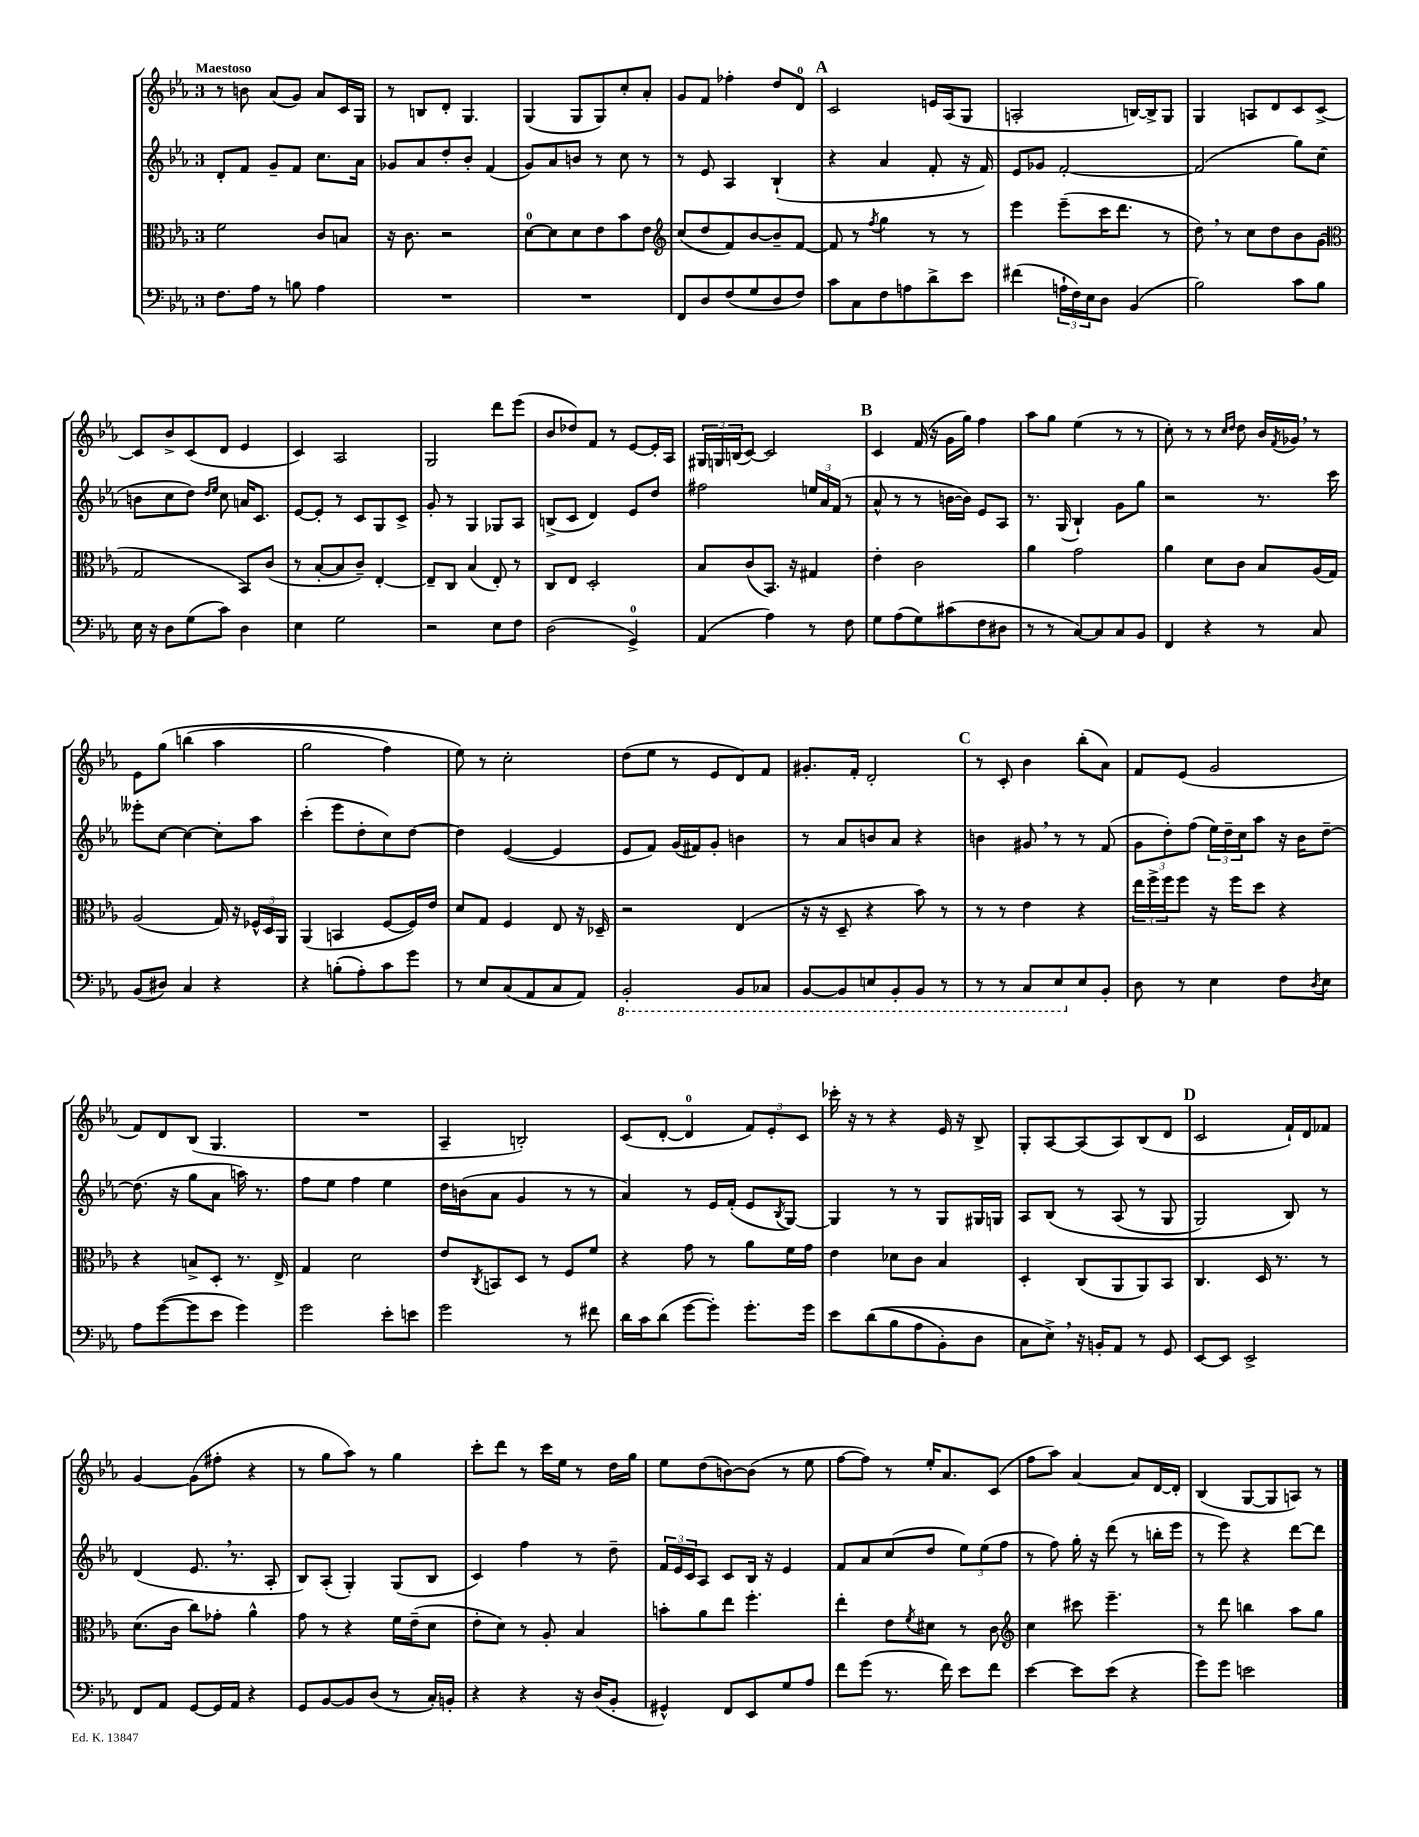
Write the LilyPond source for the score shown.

<<
\new StaffGroup <<
\new Staff = "s0" {
    \clef treble \key ees \major \once \override Staff.TimeSignature.style = #'single-digit \time 3/4 \tempo "Maestoso"
    r8 b'8 aes'8( g'8) aes'8 c'16 g16 |
    r8 b8 d'8-. g4. |
    g4( g8 g8) c''8-. aes'8-. |
    g'8 f'8 fes''4-. d''8 d'8-0 |
    \mark \markup { \bold "A" } c'2 e'16 aes16( g8 |
    a2-. b16~) b16-> g8 |
    g4 a8 d'8 c'8 c'8~-> |
    c'8 bes'8-> c'8( d'8 ees'4 |
    c'4) aes2 |
    g2 d'''8 ees'''8( |
    bes'8 des''8) f'8 r8 ees'8~ ees'16-. aes16 |
    \tuplet 3/2 { gis16 g16 b16( } c'8~) c'2 |
    \mark \markup { \bold "B" } c'4 f'16( r16 g'16 g''16) f''4 |
    aes''8 g''8 ees''4( r8 r8 |
    c''8-.) r8 r8 \grace { c''16 d''16 } d''8 bes'16 \acciaccatura { f'8 } ges'16 \breathe r8 |
    ees'8 g''8\( b''4( aes''4 |
    g''2 f''4) |
    ees''8\) r8 c''2-. |
    d''8( ees''8 r8 ees'8 d'8) f'8 |
    gis'8.-. f'16-. d'2-. |
    \mark \markup { \bold "C" } r8 c'8-. bes'4 bes''8-.( aes'8) |
    f'8 ees'8( g'2 |
    f'8) d'8 bes8( g4. |
    R2. |
    aes4-- b2-.) |
    c'8( d'8~-. d'4-0 \tuplet 3/2 { f'8) ees'8-. c'8 } |
    ces'''16-. r16 r8 r4 ees'16 r16 bes8-> |
    g8-. aes8~ aes8( aes8) bes8( d'8 |
    \mark \markup { \bold "D" } c'2 f'16-!) d'16 fes'8 |
    g'4~ g'8( fis''8-. r4 |
    r8 g''8 aes''8) r8 g''4 |
    c'''8-. d'''8 r8 c'''16 ees''16 r8 d''16 g''16 |
    ees''8 d''8( b'8~) b'8( r8 ees''8 |
    f''8~ f''8) r8 ees''16-. aes'8. c'8( |
    f''8 aes''8) aes'4~ aes'8 d'16~ d'16-. |
    bes4( g8~ g8 a8) r8 \bar "|." |
}
\new Staff = "s1" {
    \clef treble \key ees \major \once \override Staff.TimeSignature.style = #'single-digit \time 3/4
    d'8-. f'8 g'8-- f'8 c''8. aes'16 |
    ges'8 aes'8 d''8-. bes'8-. f'4( |
    g'8) aes'8 b'8 r8 c''8 r8 |
    r8 ees'8 aes4 bes4-!( |
    \mark \markup { \bold "A" } r4 aes'4 f'8-. r16 f'16) |
    ees'8 ges'8 f'2~-. |
    f'2( g''8) c''8( |
    b'8 c''8 d''8) \grace { d''16 ees''16 } c''8 a'16 c'8. |
    ees'8~ ees'8-. r8 c'8 g8 c'8-> |
    g'8-. r8 g4 ges8 aes8 |
    b8->( c'8 d'4) ees'8 d''8 |
    fis''2 \tuplet 3/2 { e''16 aes'16 f'16( } r8 |
    \mark \markup { \bold "B" } aes'8-^ r8 r8 b'16~ b'16) ees'8 aes8 |
    r8. g16( bes4-!) g'8 g''8 |
    r2 r8. c'''16 |
    eeses'''8-. c''8~ c''4~ c''8-. aes''8 |
    c'''4-.( ees'''8 d''8-. c''8) d''8~ |
    d''4 ees'4~( ees'4 |
    ees'8 f'8) g'16( fis'16) g'8-. b'4 |
    r8 aes'8 b'8 aes'8 r4 |
    \mark \markup { \bold "C" } b'4 gis'8 \breathe r8 r8 f'8( |
    \tuplet 3/2 { g'8 d''8-.) f''8( } \tuplet 3/2 { ees''16) d''16-- c''16 } aes''8 r16 bes'16 d''8~-- |
    d''8.( r16 g''8 aes'8 a''16) r8. |
    f''8 ees''8 f''4 ees''4 |
    d''16 b'16( aes'8 g'4 r8 r8 |
    aes'4) r8 ees'16 f'16-.( ees'8 \acciaccatura { bes8 } g8~) |
    g4 r8 r8 g8 gis16 g16 |
    aes8 bes8\( r8 aes8( r8 g8 |
    \mark \markup { \bold "D" } g2) bes8\) r8 |
    d'4( ees'8. \breathe r8. aes8-. |
    bes8) aes8-.( g4-.) g8( bes8 |
    c'4) f''4 r8 d''8-- |
    \tuplet 3/2 { f'16 ees'16 c'16 } aes8 c'8 bes16 r16 ees'4 |
    f'8 aes'8 c''8( d''8 \tuplet 3/2 { ees''8) ees''8( f''8 } |
    r8 f''8) g''16-. r16 d'''8( r8 b''16-. ees'''16 |
    r8 ees'''8) r4 d'''8~ d'''8 \bar "|." |
}
\new Staff = "s2" {
    \clef alto \key ees \major \once \override Staff.TimeSignature.style = #'single-digit \time 3/4
    f'2 c'8 b8 |
    r16 c'8. r2 |
    d'8-0~ d'8 d'8 ees'8 bes'8 ees'8 |
    \clef treble c''8( d''8 f'8) bes'8~ bes'8-- f'8~ |
    \mark \markup { \bold "A" } f'8 r8 \acciaccatura { f''8 } g''4 r8 r8 |
    ees'''4 ees'''8--( c'''16 d'''8. r8 |
    d''8) \breathe r8 c''8 d''8 bes'8 g'8( |
    \clef alto g2 bes,8) c'8( |
    r8 bes8~-. bes8 c'8--) ees4~-. |
    ees8-- c8 bes4( ees8-.) r8 |
    c8 ees8 d2-. |
    bes8 c'8( bes,8.) r16 gis4 |
    \mark \markup { \bold "B" } ees'4-. c'2 |
    aes'4 g'2 |
    aes'4 d'8 c'8 bes8 aes16( g16) |
    aes2( g16) r16 \tuplet 3/2 { fes16-^ d16 aes,16 } |
    aes,4( b,4 f8~ f16) ees'16 |
    d'8 g8 f4 ees8 r16 des16-- |
    r2 ees4( |
    r16 r16 d8-- r4 bes'8) r8 |
    \mark \markup { \bold "C" } r8 r8 ees'4 r4 |
    \tuplet 3/2 { ees''16 f''16-> f''16 } f''8 r16 f''16 d''8 r4 |
    r4 b8-> d8-. r8. ees16-> |
    g4 d'2 |
    ees'8 \acciaccatura { c8 } b,8 d8 r8 f8 f'8 |
    r4 g'8 r8 aes'8 f'16 g'16 |
    ees'4 des'8 c'8 bes4 |
    d4-. c8( aes,8 aes,8) bes,8 |
    \mark \markup { \bold "D" } c4. d16 r8. r8 |
    d'8.( c'16 c''8) ges'8-. aes'4-^ |
    g'8 r8 r4 f'16 ees'16--( d'8 |
    ees'8-. d'8) r8 aes8-. bes4 |
    b'8-. aes'8 ees''8 f''4.-. |
    ees''4-. ees'8 \acciaccatura { f'8 } dis'8 r8 c'8 |
    \clef treble c''4 cis'''8 ees'''4.-- |
    r8 d'''8 b''4 aes''8 g''8 \bar "|." |
}
\new Staff = "s3" {
    \clef bass \key ees \major \once \override Staff.TimeSignature.style = #'single-digit \time 3/4
    f8. aes16 r8 b8 aes4 |
    R2. |
    R2. |
    f,8 d8 f8( g8 d8 f8) |
    \mark \markup { \bold "A" } c'8 c8 f8 a8 d'8-> ees'8 |
    fis'4( \tuplet 3/2 { a16-! f16) ees16 } d8 bes,4( |
    bes2) c'8 bes8 |
    ees16 r16 d8 g8( c'8) d4 |
    ees4 g2 |
    r2 ees8 f8 |
    d2( g,4-0->) |
    aes,4( aes4) r8 f8 |
    \mark \markup { \bold "B" } g8 aes8( g8) cis'8( f8 dis8 |
    r8 r8 c8~) c8 c8 bes,8 |
    f,4 r4 r8 c8 |
    bes,8( dis8) c4 r4 |
    r4 b8-.( aes8-.) c'8 g'8 |
    r8 ees8 c8( aes,8 c8 aes,8) |
    \ottava #-1 bes,,2-. bes,,8 ces,8 |
    bes,,8~ bes,,8 e,8 bes,,8-. bes,,8 r8 |
    \mark \markup { \bold "C" } r8 r8 c,8 ees,8 \ottava #0 ees8 bes,8-. |
    d8 r8 ees4 f8 \acciaccatura { d8 } ees8 |
    aes8 g'8~( g'8 ees'8 g'4) |
    g'2 ees'8-. e'8 |
    g'2 r8 fis'8 |
    d'16 c'16 d'8( g'8~ g'8-.) g'8.-. g'16 |
    ees'8 d'8(\( bes8 aes8 bes,8-.) d8 |
    c8 ees8->\) \breathe r16 b,16-. aes,8 r8 g,8 |
    \mark \markup { \bold "D" } ees,8~ ees,8 ees,2-> |
    f,8 aes,8 g,8~ g,16 aes,16 r4 |
    g,8 bes,8~ bes,8 d8( r8 c16-.) b,16-. |
    r4 r4 r16 d16( bes,8-. |
    gis,4-^) f,8 ees,8 g8 aes8 |
    f'8 g'8( r8. f'16) ees'8 f'8 |
    ees'4~ ees'8 ees'8( r4 |
    g'8) g'8 e'2 \bar "|." |
}
>>
>>
\layout { \context { \Score \remove "Bar_number_engraver" } }
